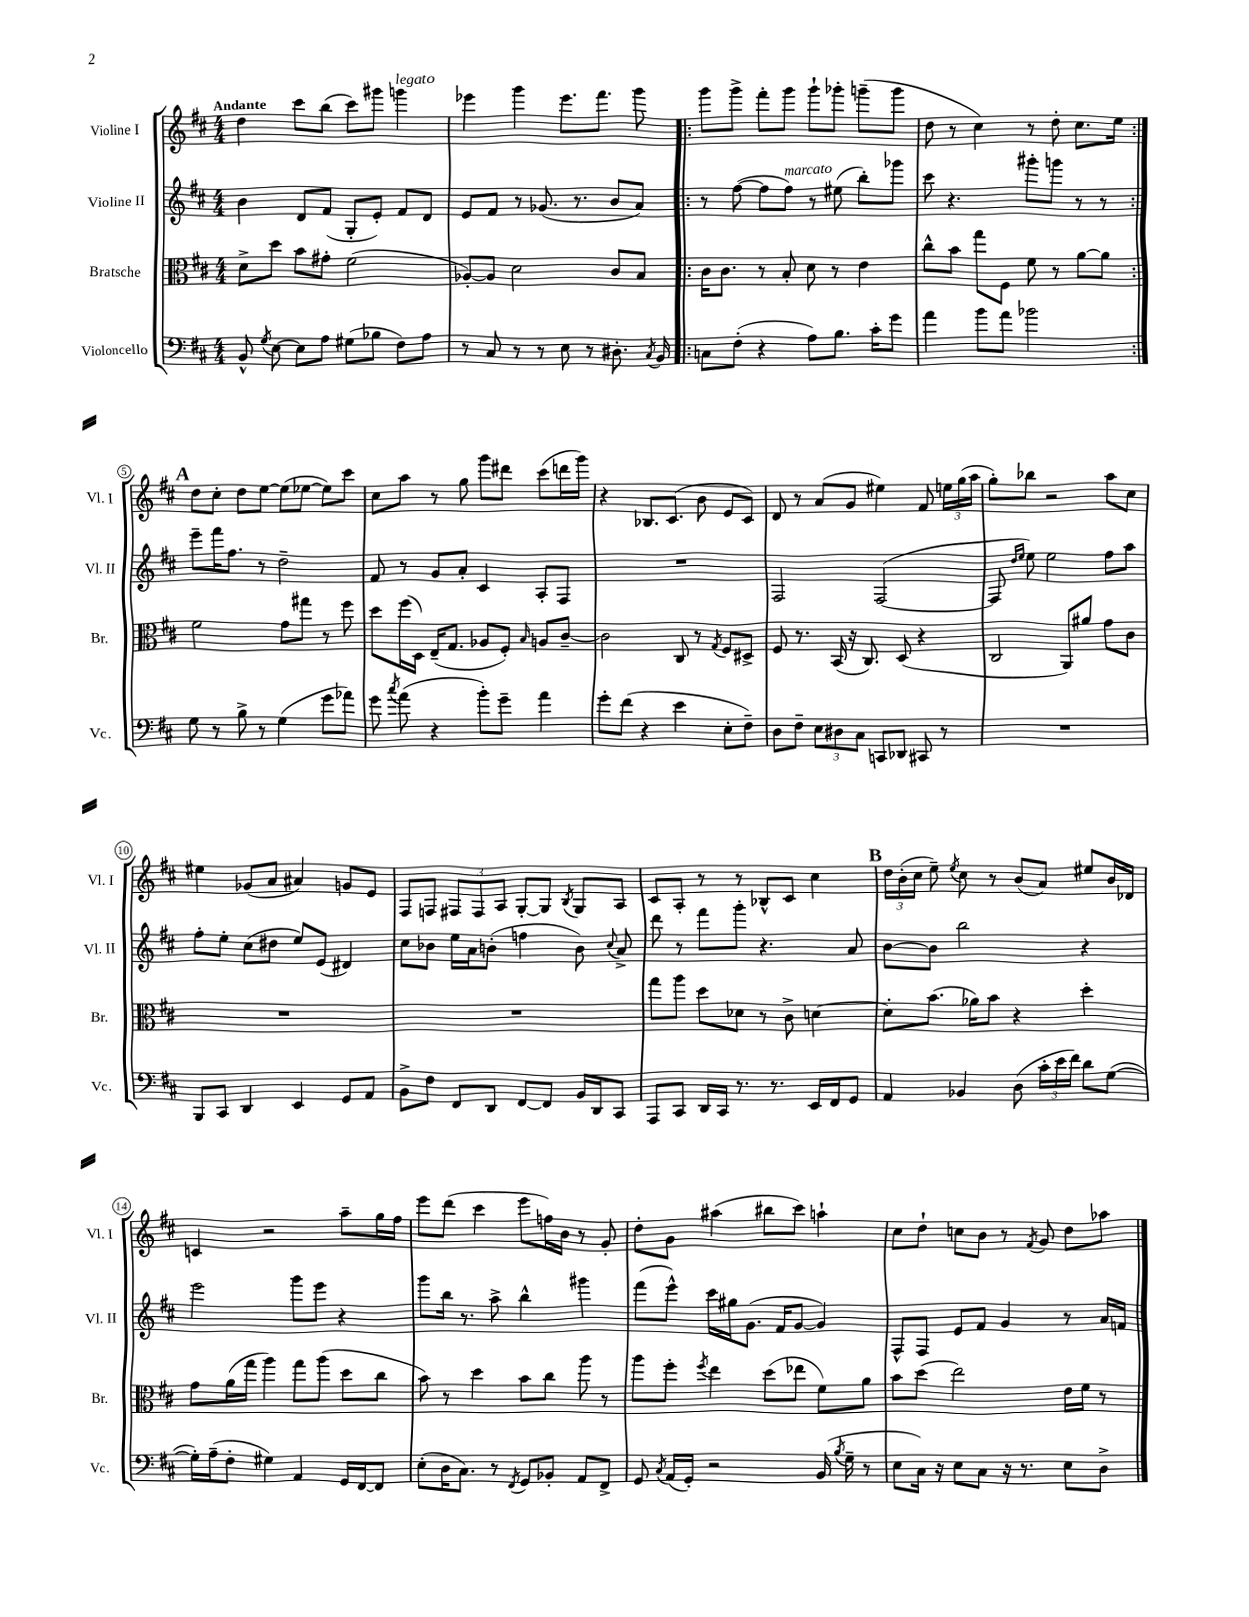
<<
\new StaffGroup <<
\new Staff = "s0" \with { instrumentName = "Violine I" shortInstrumentName = "Vl. I" } {
    \clef treble \key d \major \numericTimeSignature \time 4/4 \tempo "Andante"
    \autoBeamOff d''4 cis'''8[ b''8]( cis'''8[) gis'''8] g'''4^\markup { \italic "legato" } |
    ees'''4 g'''4 ees'''8.[ fis'''8.] g'''8 |
    \repeat volta 2 { g'''8[ g'''8]-> fis'''8[-. g'''8] g'''8[-! ges'''8]-. g'''8[--( g'''8] |
    d''8 r8 cis''4) r8 d''8-. cis''8.[ e''16] | }
    \mark \markup { \bold "A" } d''8[ cis''8]-. d''8[ e''8]~ e''8[( ees''8]~ ees''8[) cis'''8] |
    cis''8[ a''8] r8 g''8 g'''8[ dis'''8] cis'''8[( d'''16 g'''16]) |
    r4 bes8.[ cis'8.]( b'8 e'8[ cis'8]) |
    d'8 r8 a'8[( g'8] eis''4) fis'8 \tuplet 3/2 { e''16[ g''16( a''16] } |
    g''8[-.) bes''8] r2 a''8[ cis''8] |
    eis''4 ges'8[( a'8] ais'4) g'8[ e'8] |
    fis8[ f8] \tuplet 3/2 { fis8[ fis8 a8] } g8[~-. g8] \acciaccatura { b8 } g8[ a8] |
    cis'8[ a8]-. r8 r8 bes8[-^ cis'8] cis''4 |
    \mark \markup { \bold "B" } \tuplet 3/2 { d''16[ b'16-.( cis''16] } e''8--) \acciaccatura { e''8 } cis''8 r8 b'8[( a'8]) eis''8[ b'16 des'16] |
    c'4 r2 a''8[-- g''16 fis''16] |
    e'''8[ d'''8]( cis'''4 e'''8[ f''16) b'16] r8 g'8-. |
    d''8[-. g'8] ais''4( bis''8[ cis'''8]) a''4-! |
    cis''8[ d''8]-! c''8[ b'8] r8 \acciaccatura { fis'8 } g'8 d''8[ aes''8] \bar "|." |
}
\new Staff = "s1" \with { instrumentName = "Violine II" shortInstrumentName = "Vl. II" } {
    \clef treble \key d \major \numericTimeSignature \time 4/4
    \autoBeamOff b'4 d'8[ fis'8]( g8[-. e'8]-.) fis'8[ d'8] |
    e'8[ fis'8] r8 ges'8.( r8. b'8[ a'8]) |
    \repeat volta 2 { r8 fis''8~( fis''8[ fis''8]^\markup { \italic "marcato" }) r8 eis''8( b''8[-.) ges'''8] |
    cis'''8 r4. gis'''8[-. g'''8] r8 r8 | }
    \mark \markup { \bold "A" } e'''8[-- fis'''16 fis''8.] r8 d''2-- |
    fis'8 r8 g'8[ a'8]-. cis'4 a8[-. fis8] |
    R1 |
    fis2 fis2~( |
    fis8 \grace { d''16[ e''16] } e''8) e''2 fis''8[ a''8] |
    fis''8[-. e''8]-. cis''8[( dis''8] e''8[) e'8]( dis'4) |
    cis''8[ bes'8] e''16[ a'16 b'8]-.( f''4 b'8) \appoggiatura { cis''8 } a'8-> |
    d'''8 r8 fis'''8[ g'''8]-. r4. a'8 |
    \mark \markup { \bold "B" } b'8[~ b'8] b''2 r4 |
    e'''2 g'''8[ e'''8] r4 |
    g'''8[ b''16] r8. a''8-> b''4-^ gis'''4 |
    fis'''8[( e'''8]-^) cis'''16[ gis''16 g'8.]( fis'16[ g'8]~ g'4) |
    fis8[-^ fis8] e'8[ fis'8] g'4 r8 a'16[ f'16] \bar "|." |
}
\new Staff = "s2" \with { instrumentName = "Bratsche" shortInstrumentName = "Br." } {
    \clef alto \key d \major \numericTimeSignature \time 4/4
    \autoBeamOff d'8[-> d''8] b'8[ gis'8]-. fis'2( |
    aes8[~-.) aes8] d'2 cis'8[ b8] |
    \repeat volta 2 { cis'16[ cis'8.] r8 b8-. d'8 r8 e'4 |
    cis''8[-^ b'8] g''8[ fis8] fis'8 r8 a'8[~ a'8] | }
    \mark \markup { \bold "A" } fis'2 g'8[ gis''8] r8 fis''8 |
    d''8[ fis''16( d16]) e16[--( g8.] aes8[ fis8]-.) \grace { b16 } a8[ cis'8]~-- |
    cis'2 cis8 r8 \acciaccatura { g8 } fis8[ dis8]-> |
    fis8 r8. b,16( r16 cis8.) d8( r4 |
    cis2 a,8[) ais'8] g'8[ cis'8] |
    R1 |
    R1 |
    g''8[ a''8] d''8[ des'8] r8 cis'8-> d'4~ |
    \mark \markup { \bold "B" } d'8[-. b'8.]( aes'16[) b'8] r4 d''4-. |
    g'8[ a'16( g''16] a''4) g''8[ a''8]( d''8[ cis''8] |
    b'8) r8 d''4 b'8[ cis''8] a''8 r8 |
    a''8[ fis''8]-. \acciaccatura { fis''8 } e''4 d''8[( ees''8] fis'8[) a'8] |
    b'8[ d''8]( e''2) e'16[ fis'16] r8 \bar "|." |
}
\new Staff = "s3" \with { instrumentName = "Violoncello" shortInstrumentName = "Vc." } {
    \clef bass \key d \major \numericTimeSignature \time 4/4
    \autoBeamOff b,8-^ \acciaccatura { g8 } e8~ e8[ a8] gis8[( bes8] fis8[) a8] |
    r8 cis8 r8 r8 e8 r8 dis8.-. \acciaccatura { cis8 } b,16 |
    \repeat volta 2 { c8[ fis8]-.( r4 a8[) b8.] cis'16[-. g'8] |
    a'4 b'8[ a'8] bes'2 | }
    \mark \markup { \bold "A" } g8 r8 b8-> r8 g4( g'8[ aes'8]) |
    g'8 \acciaccatura { cis''8 } a'8( r4 b'8[-.) g'8]-- a'4 |
    g'8[-. fis'8]( r4 e'4 e8[-. fis8]--) |
    d8[ fis8]-- \tuplet 3/2 { e8[ dis8 cis8] } c,8[ des,8] cis,8 r8 |
    R1 |
    b,,8[ cis,8] d,4 e,4 g,8[ a,8] |
    b,8[-> fis8] fis,8[ d,8] fis,8[~ fis,8] b,16[ d,16 cis,8] |
    a,,8[ cis,8] d,16[ cis,16] r8. r8. e,16[ fis,16 g,8] |
    \mark \markup { \bold "B" } a,4 bes,4 d8( \tuplet 3/2 { cis'16[-. e'16 fis'16]) } d'8[ g8]~( |
    g16[-.) a16--( fis8]-. gis4) a,4 g,16[ fis,16~ fis,8] |
    e8[-.( d16 cis8.]) r8 \acciaccatura { fis,8 } g,8[ bes,8]-. a,8[ fis,8]-> |
    g,8 \acciaccatura { cis8 } a,16[( g,16]-.) r2 b,16( \acciaccatura { b8 } g16-- r8 |
    e8[ cis16]) r16 e8[ cis8] r16 r8. e8[ d8]-> \bar "|." |
}
>>
>>
\layout { \context { \Score \override BarNumber.stencil = #(make-stencil-circler 0.1 0.3 ly:text-interface::print) } }
